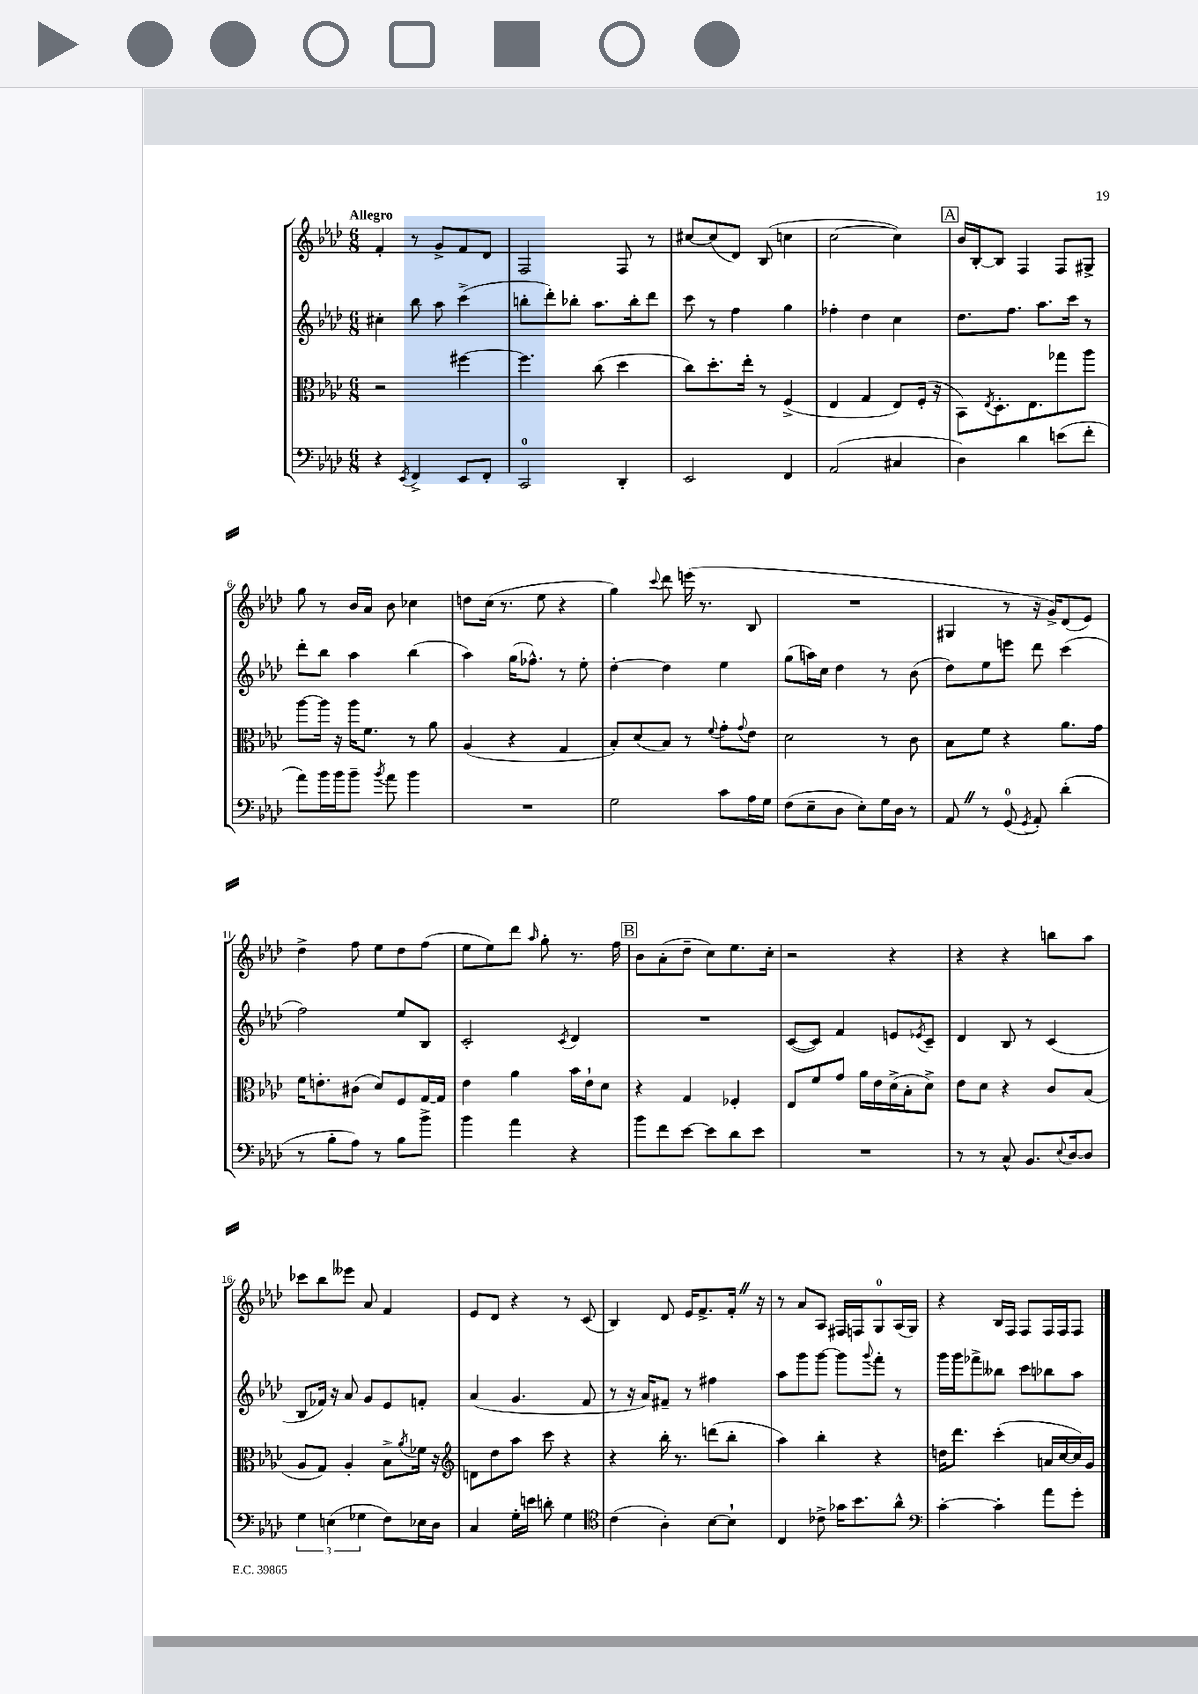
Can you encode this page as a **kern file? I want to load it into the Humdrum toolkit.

**kern	**kern	**kern	**kern
*part4	*part3	*part2	*part1
*staff4	*staff3	*staff2	*staff1
*clefF4	*clefC3	*clefG2	*clefG2
*k[b-e-a-d-]	*k[b-e-a-d-]	*k[b-e-a-d-]	*k[b-e-a-d-]
*M6/8	*M6/8	*M6/8	*M6/8
=1	=1	=1	=1
!	!	!	!LO:TX:a:B:t=Allegro
4r	2r	4cc#X'\	4f'/
8qEE-/	.	.	.
4FF^/	.	8bb-\	8r
.	.	8aa-\	8g^/L
8EE-/L	[4ff#X\	(4ccc^\	8f/
8FF'/J	.	.	8d-/J
=2	=2	=2	=2
2CC/	4.ff#\]	8bbn'\L	2F/
.	.	8ddd-'\)	.
.	.	8bb-X'\J	.
.	(8cc\	8.aa-\L	.
4DD-'/	4dd-\	.	8F/
.	.	16bb-'\k	.
.	.	8ddd-\J	8r
=3	=3	=3	=3
2EE-/	8cc\L)	8ccc\	[8cc#X/L
.	8.dd-'\	8r	(8cc#/]
.	.	4ff\	8d-/J)
.	16ee-'\Jk	.	.
.	8r	.	(8B-/
4FF/	(4F^/	4gg\	4ccn\
=4	=4	=4	=4
(2AA-/	4E-/	4ff-X'\	[2cc\
.	4G/	4dd-\	.
4C#X/	8E-/L)	4cc\	4cc\])
.	(16F'/Jk	.	.
.	16r	.	.
!!LO:REH:place=s1:t=A
=5	=5	=5	=5
4D-\)	8BB-\L)	8.dd-\L	16b-/LL
.	.	.	[16B-'/J
.	8qE-/	.	.
.	8.D-'\	.	8B-/J]
.	.	8.ff\J	.
4d-\	.	.	4F/
.	8.E-\	.	.
.	.	8.aa-\L	.
(8en\L	8gg-X\	.	8F/L
.	.	16ccc\Jk	.
8f'\J	8aa-\J	8r	8G#X^/J
!!LO:LB:g=z
=6	=6	=6	=6
8a-\L)	[8aa-\L	8ddd-'\L	8gg\
16b-\L	16aa-\Jk]	8bb-\J	8r
16b-\J	16r	.	.
8b-~\J	16aa-\KL	4aa-\	16b-/LL
.	8.f\J	.	16a-/JJ
8qb-/	.	.	.
8a-\	.	.	8b-\
4b-\	8r	(4bb-\	4cc-X\
.	8a-\	.	.
=7	=7	=7	=7
2.r	(4A-/	4aa-\)	8ddn\L
.	.	.	(16cc\Jk
.	.	.	8.r
.	4r	(16gg\KL	.
.	.	8.ff-X^^\J)	.
.	.	.	8ee-\
.	4G/	8r	4r
.	.	8ee-'\	.
=8	=8	=8	=8
2G\	8B-'/L)	[4dd-'\	4gg\)
.	(8d-/	.	.
.	.	.	8qqccc/
.	8B-/J)	4dd-\]	8ddd-\
.	8r	.	(16eeen\
.	.	.	8.r
.	8qqf/	.	.
8c\L	8g'\L	4ee-\	.
.	8qqg/	.	.
16A-\L	8e-\J	.	8B-/
16G\JJ	.	.	.
=9	=9	=9	=9
(8F\L	2d-\	(8gg\L	2.r
8E-~\	.	16aan\L)	.
.	.	16cc\JJ	.
8D-\J	.	4dd-\	.
8E-'\L)	.	.	.
16G\L	8r	8r	.
16D-\JJ	.	.	.
8r	8c\	(8b-\	.
=10	=10	=10	=10
8AA-Z/	8B-\L	8dd-\L)	4G#X/
8r	8f\J	8ee-\	.
(8GG/	4r	8eeen\J	8r
8qGG/	.	.	.
8AA-'/)	.	8ddd-\	16r
.	.	.	16g^/KL)
(4d-'\	8.a-\L	(4ccc\	(8d-/
.	.	.	8e-/J)
.	16g\Jk	.	.
!!LO:LB:g=z
=11	=11	=11	=11
8r	16f\KL	2ff\)	4dd-^\
.	8.en'\	.	.
8B-'\L	.	.	.
8A-\J)	(8c#X\J	.	8ff\
8r	8d-/L)	.	8ee-\L
8B-\L	8F/	8ee-/L	8dd-\
8b-^\J	[16G/L	8B-/J	(8ff\J
.	16G/JJ]	.	.
=12	=12	=12	=12
4b-\	4e-\	2c'/	8ee-\L
.	.	.	8ee-\)
4a-\	4a-\	.	8ddd-\J
.	.	.	16qqaa-/
.	.	.	8gg'\
.	.	8qc/	.
4r	16b-\LL	4d-/	8.r
.	16e-`\J	.	.
.	8d-\J	.	.
.	.	.	16ff\
!!LO:REH:place=s1:t=B
=13	=13	=13	=13
8b-\L	4r	2.r	8b-\L
8f\	.	.	(8a-'\
[8e-\J	4G/	.	8dd-~\J
8e-\L]	.	.	8cc\L)
8d-\	4F-X'/	.	8.ee-\
8e-\J	.	.	.
.	.	.	16cc'\Jk
=14	=14	=14	=14
2.r	8E-/L	([8c/L	2r
.	8f/	8c/J])	.
.	8g/J	4f/	.
.	16a-\LL	.	.
.	16e-\	.	.
.	(16d-^\	8en/L	4r
.	16B-'\J	.	.
.	.	8qe-X/	.
.	8d-^\J)	8c~/J	.
=15	=15	=15	=15
8r	8e-\L	4d-/	4r
8r	8d-\J	.	.
8C^^/	4r	8B-/	4r
8.BB-/L	.	8r	.
.	8c/L	(4c/	8bbn\L
8qqE-/	.	.	.
[16D-/k	.	.	.
8D-/J]	(8B-/J	.	8aa-\J
!!LO:LB:g=z
=16	=16	=16	=16
6G\	8A-/L	8B-/L	8ccc-X\L
.	8G/J)	16f-X/Jk)	8bb-\
(6En\	.	.	.
.	.	16r	.
.	4A-'/	8a-/	8eee--X\J
6G-X\	.	.	.
.	.	8g/L	8a-/
8F\L)	8B-^\L	8e-/	4f/
.	8qa-/	.	.
16E-X\L	16f-X\Jk	8fn'/J	.
16D-\JJ	16r	.	.
=17	=17	=17	=17
*	*clefG2	*	*
4C/	8dn\L	(4a-/	8e-/L
.	8dd-\	.	8d-/J
16G'\LL	8aa-\J	4.g/	4r
16en\JJ	.	.	.
8dn'\	8ccc\	.	.
4G\	4r	.	8r
.	.	8f/	(8c/
=18	=18	=18	=18
*clefC4	*	*	*
(4c\	4r	8r	4B-/)
.	.	16r	.
.	.	16a-/KL)	.
4A-'\)	16bb-'\	8f#X~/J	8d-/
.	8.r	.	.
.	.	8r	16e-/KL
.	.	.	8.f^/
[8B-\L	(8dddn\L	4ff#X\	.
8B-`\J]	8bb-'\J	.	16f'Z/Jk
.	.	.	16r
=19	=19	=19	=19
4C/	4aa-\)	8aa-\L	8r
.	.	8ggg\	8a-/L
8c-X^\	4bb-'\	[8ggg\J	8A-/J
16g-X\KL	.	8ggg\L]	16F#X/LL
8.b-\	.	.	16Fn/J
.	.	8qqggg/	.
.	4r	8fff'\J	8G/
8a-^^\J	.	8r	(16A-/L
.	.	.	16G/JJ)
=20	=20	=20	=20
*clefF4	*	*	*
[4c'\	16ddn\KL	16ggg\LL	4r
.	8.ddd-\J	16ggg\J	.
.	.	8fff-X^\	.
4c'\]	(4ccc'\	8bb--X\J	16B-/LL
.	.	.	16F/JJ
.	.	8ccc\L	8F/L
8a-\L	16an/LL	8bb-X\	16F/L
.	[16cc/	.	16F/J
8g'\J	16cc/])	8aa-\J	8F/J
.	16g/JJ	.	.
==	==	==	==
*-	*-	*-	*-
